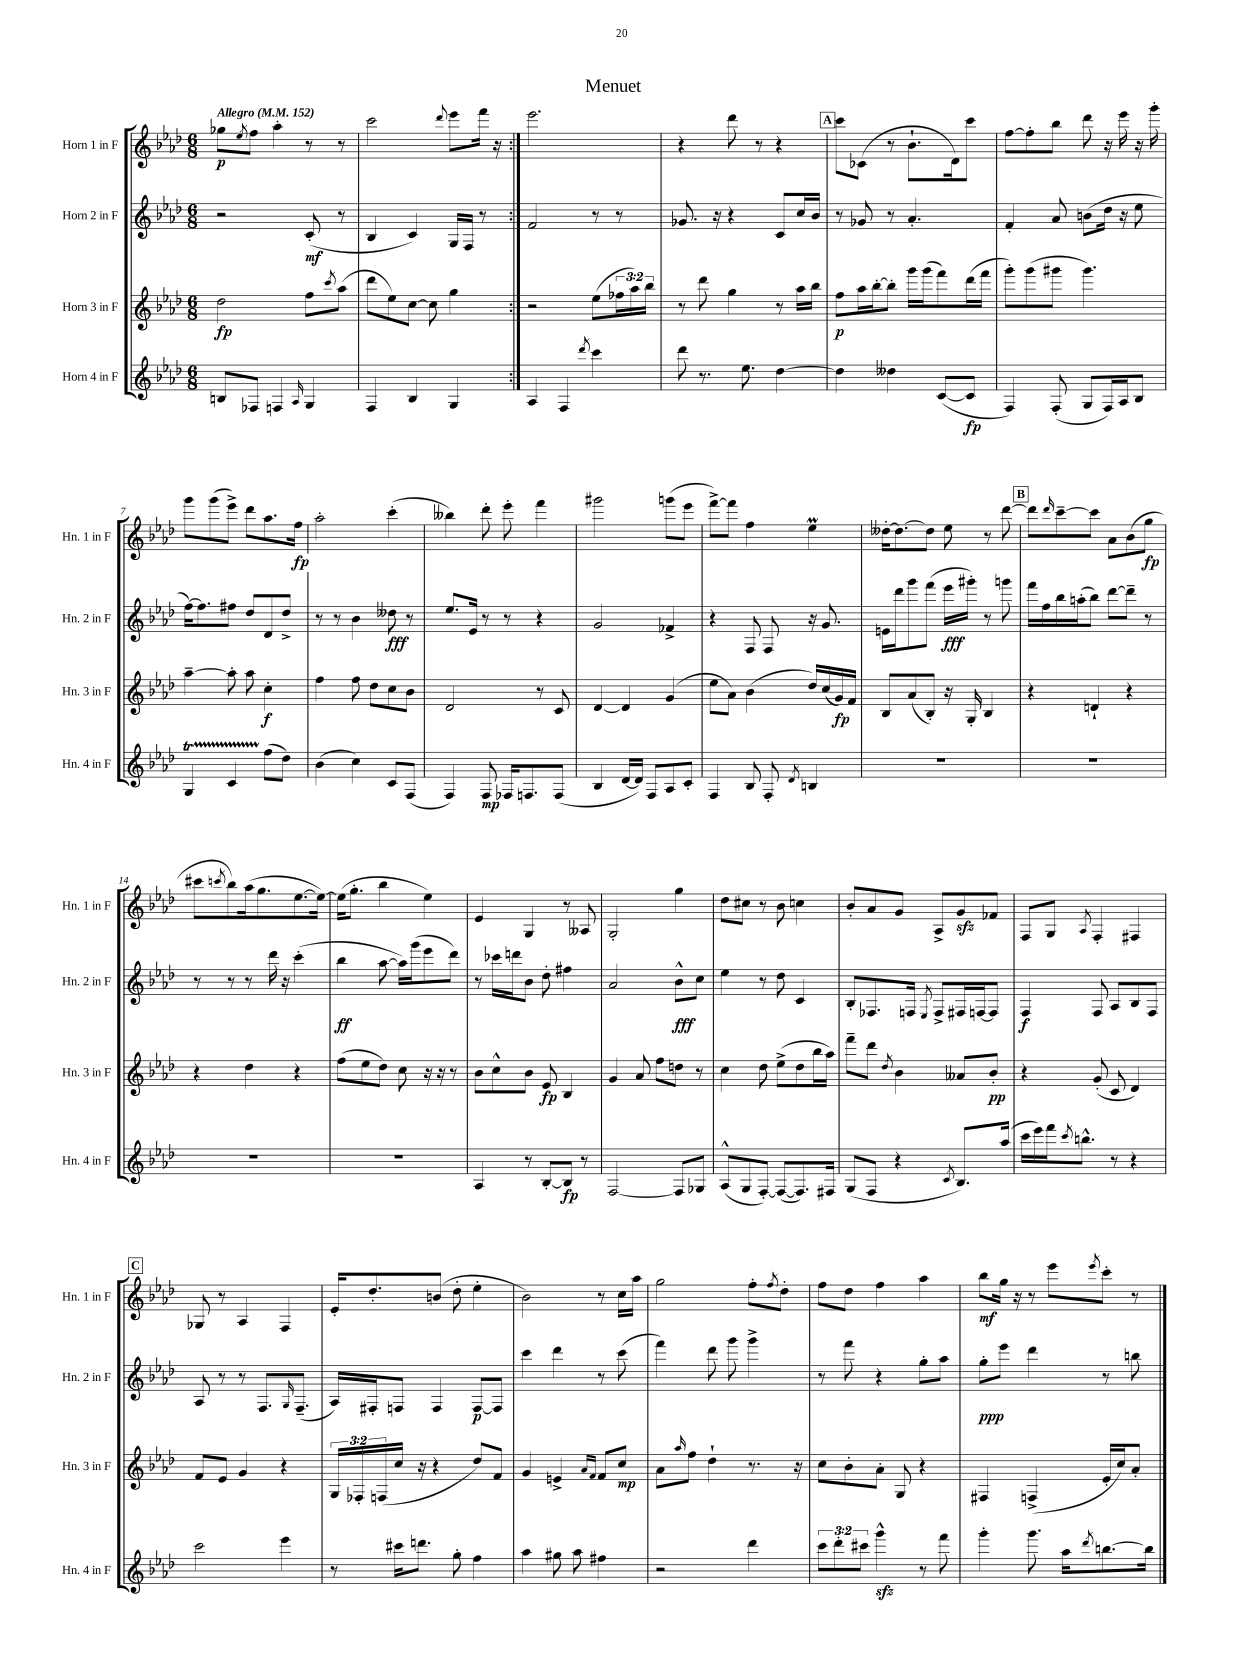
\header { title = "Menuet" }
<<
\new StaffGroup <<
\new Staff = "s0" \with { instrumentName = "Horn 1 in F" shortInstrumentName = "Hn. 1 in F" } {
    \clef treble \key aes \major \numericTimeSignature \time 6/8 \tempo "Allegro" 4 = 152
    \repeat volta 2 { ges''8\p \acciaccatura { ees''8 } f''8 aes''4-. r8 r8 |
    c'''2 \appoggiatura { des'''8 } ees'''8 f'''16 r16 | }
    ees'''2. |
    r4 des'''8 r8 r4 |
    \mark \markup { \box "A" } c'''8 ces'8( r8 bes'8.-! des'16) c'''8 |
    f''8~ f''8-. bes''8 des'''8 r16 ees'''16 r16 g'''16-. |
    g'''8 g'''8( ees'''8->) des'''8 aes''8. f''16\fp |
    aes''2-. c'''4-.( |
    beses''4) des'''8-. ees'''8-. f'''4 |
    gis'''2 g'''8( ees'''8 |
    f'''8~->) f'''8 f''4 ees''4\prall |
    deses''16~-. deses''8.~ deses''8 ees''8 r8 des'''8~ |
    \mark \markup { \box "B" } des'''8 \grace { des'''16 } c'''8~-- c'''8 aes'8 bes'8( g''8\fp |
    cis'''8 \acciaccatura { c'''8 } bes''8) aes''16( g''8. ees''8.~ ees''16~) |
    ees''16( g''8.-. bes''4 ees''4) |
    ees'4 g4 r8 aeses8 |
    g2-. g''4 |
    des''8 cis''8 r8 bes'8 c''4 |
    bes'8-. aes'8 g'8 aes8-> g'8\sfz fes'8 |
    f8 g8 \acciaccatura { aes8 } f4-. fis4 |
    \mark \markup { \box "C" } ges8 r8 aes4 f4 |
    ees'16-. des''8.-. b'8( des''8-. ees''4-. |
    bes'2) r8 c''16 aes''16 |
    g''2 f''8-. \acciaccatura { f''8 } des''8-. |
    f''8 des''8 f''4 aes''4 |
    bes''8\mf g''16 r16 r8 ees'''8 \acciaccatura { ees'''8 } c'''8-. r8 \bar "|." |
}
\new Staff = "s1" \with { instrumentName = "Horn 2 in F" shortInstrumentName = "Hn. 2 in F" } {
    \clef treble \key aes \major \numericTimeSignature \time 6/8
    \repeat volta 2 { r2 c'8-.\mf( r8 |
    bes4 c'4) g16 f16 r8 | }
    f'2 r8 r8 |
    ges'8. r16 r4 c'8 c''16 bes'16 |
    \mark \markup { \box "A" } r8 ges'8 r8 aes'4.-. |
    f'4-. aes'8 b'8( des''16 r16 ees''8 |
    f''16~) f''8. fis''8 des''8 des'8 des''8-> |
    r8 r8 bes'4 deses''8\fff r8 |
    ees''8. ees'16 r8 r8 r4 |
    g'2 fes'4-> |
    r4 f8 f8 r16 g'8. |
    e'16 des'''16 g'''8 f'''8( ees'''16\fff gis'''16-.) r8 g'''8 |
    \mark \markup { \box "B" } f'''16 f''16 bes''16 a''16-.( bes''8) des'''8~ des'''8-- r8 |
    r8 r8 r8 des'''16 r16 c'''4-.( |
    bes''4\ff aes''8~ aes''16) g'''16( ees'''8 des'''8) |
    r8 ces'''16 d'''16 bes'8 des''8-. fis''4 |
    aes'2 bes'8-^\fff c''8 |
    ees''4 r8 des''8 c'4 |
    bes8-. fes8. f16 \acciaccatura { ees8 } f8-> fis16 f16~ f8 |
    f4\f f8 aes8 bes8 f8 |
    \mark \markup { \box "C" } aes8 r8 r8 f8. \grace { g16 } f8.--( |
    aes16) fis16-. f8 f4 f8~\p f8 |
    c'''4 des'''4 r8 c'''8( |
    f'''4) des'''8 g'''8 g'''4-> |
    r8 f'''8 r4 g''8-. aes''8 |
    g''8-.\ppp ees'''8 des'''4 r8 b''8 \bar "|." |
}
\new Staff = "s2" \with { instrumentName = "Horn 3 in F" shortInstrumentName = "Hn. 3 in F" } {
    \clef treble \key aes \major \numericTimeSignature \time 6/8 \override Staff.TupletNumber.text = #tuplet-number::calc-fraction-text
    \repeat volta 2 { des''2\fp f''8 \acciaccatura { c'''8 } aes''8( |
    des'''8 ees''8) c''8~ c''8 g''4 | }
    r2 ees''8( \tuplet 3/2 { fes''16 aes''16) bes''16 } |
    r8 des'''8 g''4 r8 aes''16 bes''16 |
    \mark \markup { \box "A" } f''8\p aes''16 bes''16~-. bes''8-. g'''16 g'''16( f'''8) des'''16( f'''16 |
    g'''8-.) g'''8( gis'''8 gis'''4.) |
    aes''4~-- aes''8-. aes''8 c''4-.\f |
    f''4 f''8 des''8 c''8 bes'8 |
    des'2 r8 c'8 |
    des'4~ des'4 g'4( |
    ees''8 aes'8) bes'4( des''16) c''16( g'16\fp) f'16 |
    bes8 aes'8( bes8-.) r16 g16-. bes4 |
    \mark \markup { \box "B" } r4 d'4-! r4 |
    r4 des''4 r4 |
    f''8( ees''8 des''8) c''8 r16 r16 r8 |
    bes'8 c''8-^ bes'8 ees'8\fp bes4 |
    g'4 aes'8 f''8 d''8 r8 |
    c''4 des''8 ees''8->( des''8 bes''16 aes''16) |
    f'''8-- des'''8 \acciaccatura { des''8 } bes'4 aeses'8 bes'8-.\pp |
    r4 g'8-.( c'8 des'4) |
    \mark \markup { \box "C" } f'8 ees'8 g'4 r4 |
    \tuplet 3/2 { g16 fes16-. f16( } c''16 r16 r4 des''8) f'8 |
    g'4 e'4-> \grace { aes'16 f'16 } f'8 c''8\mp |
    aes'8 \grace { aes''16 } f''8 des''4-! r8. r16 |
    c''8 bes'8-. aes'8-. g8 r4 |
    fis4 f4->( ees'16-. c''16) aes'8-. \bar "|." |
}
\new Staff = "s3" \with { instrumentName = "Horn 4 in F" shortInstrumentName = "Hn. 4 in F" } {
    \clef treble \key aes \major \numericTimeSignature \time 6/8 \override Staff.TupletNumber.text = #tuplet-number::calc-fraction-text
    \repeat volta 2 { b8 fes8 f4 \grace { aes16 } g4 |
    f4 bes4 g4 | }
    aes4 f4 \acciaccatura { des'''8 } c'''4 |
    des'''8 r8. ees''8. des''4~ |
    \mark \markup { \box "A" } des''4 deses''4 c'8~( c'8\fp |
    f4) f8-.( g8 f16) aes16 bes8 |
    g4\startTrillSpan c'4 f''8\stopTrillSpan( des''8) |
    bes'4( c''4) c'8 f8( |
    f4) f8\mp fes16 f8. f8( |
    bes4 des'16~ des'16) f8 aes8 c'8-. |
    f4 bes8 f8-. \acciaccatura { des'8 } b4 |
    R2. |
    \mark \markup { \box "B" } R2. |
    R2. |
    R2. |
    aes4 r8 bes8~-. bes8\fp r8 |
    f2~ f8 ges8 |
    aes8-^( g8 f8~-.) f8~( f8.) fis16 |
    g8( f8 r4 \acciaccatura { c'8 } bes8.) aes''16( |
    c'''16 ees'''16) f'''16 \acciaccatura { c'''8 } b''8.-^ r8 r4 |
    \mark \markup { \box "C" } c'''2 ees'''4 |
    r8 cis'''16 d'''8. g''8-. f''4 |
    aes''4 gis''8 aes''8 fis''4 |
    r2 des'''4 |
    \tuplet 3/2 { c'''8 des'''8-. cis'''8 } g'''4-^\sfz r8 f'''8 |
    g'''4-. g'''8. aes''16 \acciaccatura { des'''8 } b''8.~ b''16 \bar "|." |
}
>>
>>
